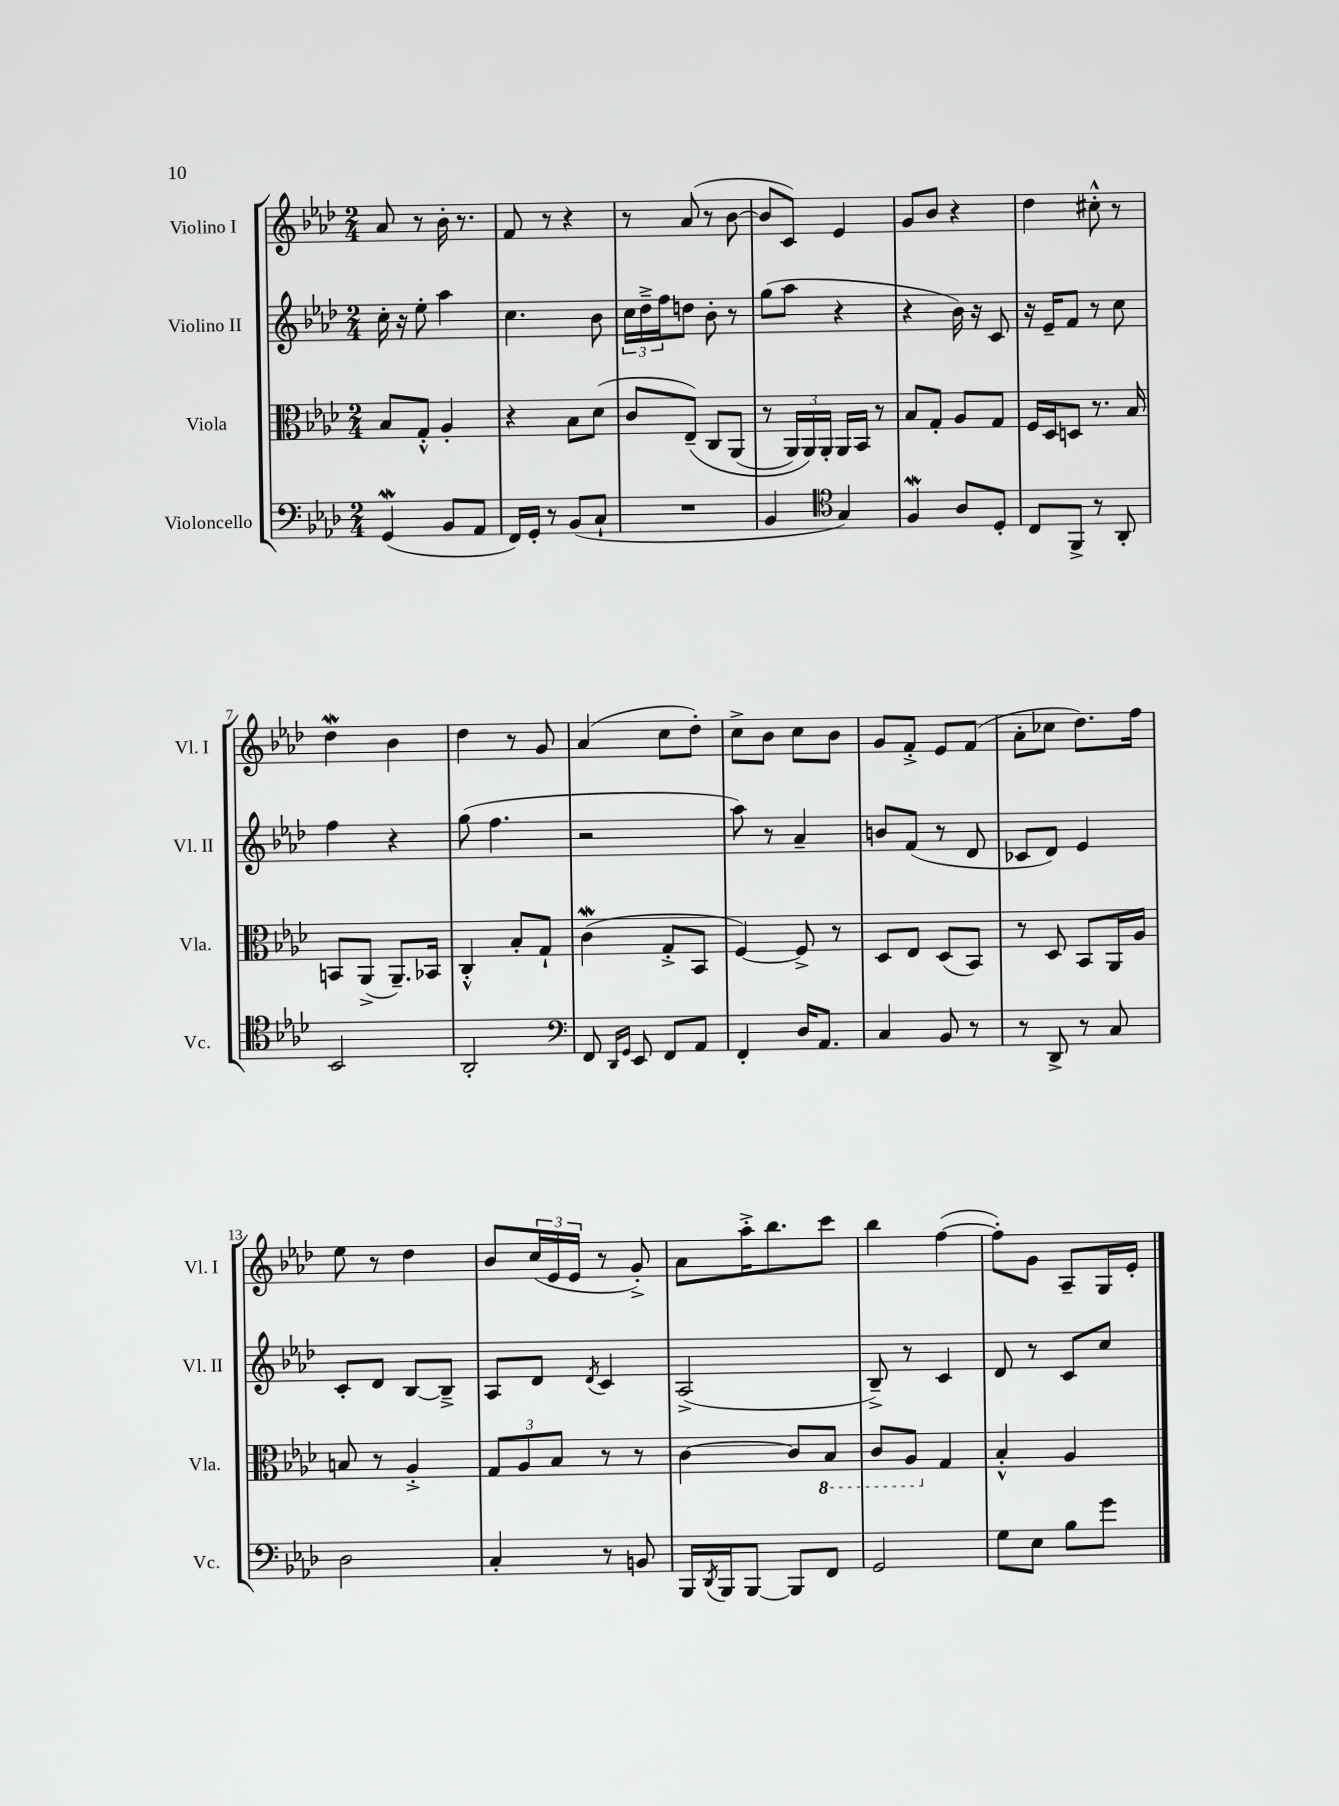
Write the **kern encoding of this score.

**kern	**kern	**kern	**kern
*part4	*part3	*part2	*part1
*staff4	*staff3	*staff2	*staff1
*I"Violoncello	*I"Viola	*I"Violino II	*I"Violino I
*I'Vc.	*I'Vla.	*I'Vl. II	*I'Vl. I
*clefF4	*clefC3	*clefG2	*clefG2
*k[b-e-a-d-]	*k[b-e-a-d-]	*k[b-e-a-d-]	*k[b-e-a-d-]
*M2/4	*M2/4	*M2/4	*M2/4
=1	=1	=1	=1
(4GGW/	8B-/L	16cc'\	8a-/
.	.	16r	.
.	8G'^^/J	8ee-'\	8r
8BB-/L	4A-'/	4aa-\	16b-'\
.	.	.	8.r
8AA-/J	.	.	.
=2	=2	=2	=2
16FF/LL)	4r	4.cc\	8f/
16GG'/JJ	.	.	.
8r	.	.	8r
(8BB-/L	8B-\L	.	4r
8C`/J	(8d-\J	8b-\	.
=3	=3	=3	=3
2r	8c/L	24cc\LL	8r
.	.	24dd-~^\	.
.	.	24ff\J	.
.	(8E-~/J)	8ddn\J	(8a-/
.	8C/L	8b-'\	8r
.	(8AA-/J	8r	[8b-\
=4	=4	=4	=4
4BB-/	8r	(8gg\L	8b-/L]
.	24AA-/LL)	8aa-\J	8c/J)
.	24AA-/)	.	.
.	24AA-'/JJ	.	.
*clefC4	*	*	*
4G/)	16AA-/LL	4r	4e-/
.	16BB-/JJ	.	.
.	8r	.	.
=5	=5	=5	=5
4FW/	8B-/L	4r	8g/L
.	8G'/J	.	8b-/J
8A-/L	8A-/L	16b-\)	4r
.	.	16r	.
8D-'/J	8G/J	8c/	.
=6	=6	=6	=6
8C/L	16F/LL	16r	4dd-\
.	16D-/J	16e-~/KL	.
8FF^/J	8Dn/J	8f/J	.
8r	8.r	8r	8cc#X'^^\
8AA-'/	.	8cc\	8r
.	16B-/	.	.
!!LO:LB:g=z
=7	=7	=7	=7
2BB-/	8BBn/L	4ff\	4dd-w\
.	(8AA-^/J	.	.
.	8.AA-~/L)	4r	4b-\
.	16BB-X/Jk	.	.
=8	=8	=8	=8
2AA-'/	4C'^^/	(8gg\	4dd-\
.	.	4.ff\	.
.	8B-'/L	.	8r
.	8G`/J	.	8g/
=9	=9	=9	=9
*clefF4	*	*	*
8FF/	(4cW\	2r	(4a-/
16qqDD-/LL	.	.	.
16qqGG/JJ	.	.	.
8EE-/	.	.	.
8FF/L	8G'^/L	.	8cc\L
8AA-/J	8BB-/J	.	8dd-'\J)
=10	=10	=10	=10
4FF'/	[4F/)	8aa-\)	8cc^\L
.	.	8r	8b-\J
16D-/KL	8F^/]	4a-~/	8cc\L
8.AA-/J	.	.	.
.	8r	.	8b-\J
=11	=11	=11	=11
4C/	8D-/L	8bn/L	8g/L
.	8E-/J	(8f/J	8f'^/J
8BB-/	(8D-/L	8r	8e-/L
8r	8BB-/J)	8d-/	(8f/J
=12	=12	=12	=12
8r	8r	8c-X/L	8a-'\L
8DD-^/	8D-/	8d-/J)	8cc-X\J
8r	8BB-/L	4e-/	8.dd-\L)
8C/	16AA-/L	.	.
.	16A-/JJ	.	16ff\Jk
!!LO:LB:g=z
=13	=13	=13	=13
2D-\	8Bn/	8c'/L	8ee-\
.	8r	8d-/J	8r
.	4A-'^/	[8B-/L	4dd-\
.	.	8B-~^/J]	.
=14	=14	=14	=14
4C'/	12G/L	8A-/L	8b-/L
.	12A-/	.	.
.	.	8d-/J	(24cc/L
.	12B-/J	.	24e-/
.	.	.	24e-/JJ
.	.	8qd-/	.
8r	8r	4c/	8r
8BBn/	8r	.	8g'^/)
=15	=15	=15	=15
16BBB-/LL	[4c\	(2A-^/	8a-\L
8qDD-/	.	.	.
16BBB-/J	.	.	.
[8BBB-/J	.	.	16aa-'^\K
.	.	.	8.bb-\
8BBB-/L]	8c/L]	.	.
*	*8ba	*	*
8FF/J	8BB-/J	.	8ccc\J
=16	=16	=16	=16
2GG/	8C/L	8B-~^/)	4bb-\
.	8AA-/J	8r	.
*	*X8ba	*	*
.	4G/	4c/	([4ff\
=17	=17	=17	=17
8G\L	4B-'^^/	8d-/	8ff'\L])
8E-\J	.	8r	8g\J
8B-\L	4A-/	8c/L	8A-~/L
8g\J	.	8cc/J	16G/L
.	.	.	16e-'/JJ
==	==	==	==
*-	*-	*-	*-
